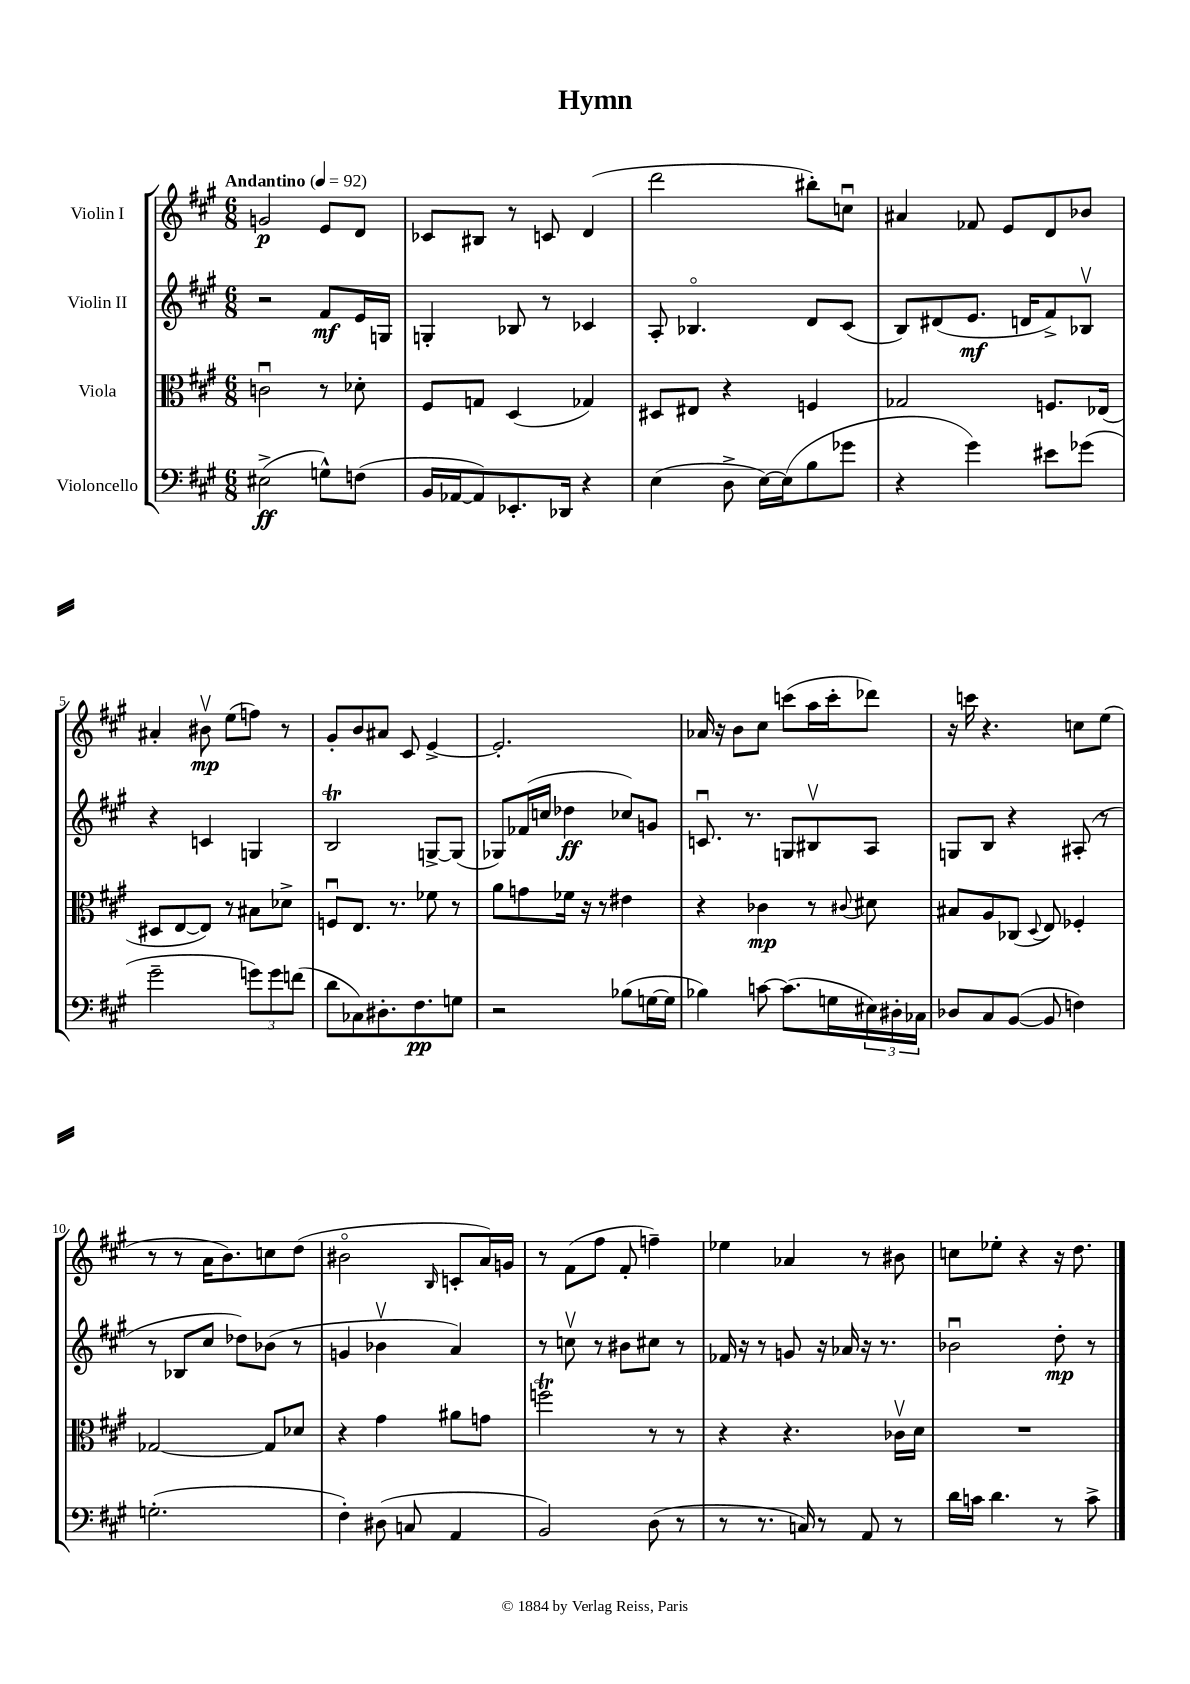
\header { title = "Hymn" }
<<
\new StaffGroup <<
\new Staff = "s0" \with { instrumentName = "Violin I" } {
    \clef treble \key a \major \numericTimeSignature \time 6/8 \tempo "Andantino" 4 = 92
    g'2\p e'8 d'8 |
    ces'8 bis8 r8 c'8 d'4( |
    d'''2 bis''8-.) c''8\downbow |
    ais'4 fes'8 e'8 d'8 bes'8 |
    ais'4-. bis'8\upbow\mp e''8( f''8) r8 |
    gis'8-. b'8 ais'8 cis'8 e'4~-> |
    e'2.-. |
    aes'16 r16 b'8 cis''8 c'''8( a''16 c'''16-. des'''8) |
    r16 c'''16 r4. c''8 e''8( |
    r8 r8 a'16 b'8.) c''8 d''8( |
    bis'2\flageolet \grace { b16 } c'8-. a'16) g'16 |
    r8 fis'8( fis''8 fis'8-. f''4--) |
    ees''4 aes'4 r8 bis'8 |
    c''8 ees''8-. r4 r16 d''8. \bar "|." |
}
\new Staff = "s1" \with { instrumentName = "Violin II" } {
    \clef treble \key a \major \numericTimeSignature \time 6/8
    r2 fis'8\mf e'16 g16 |
    g4-. bes8 r8 ces'4 |
    a8-. bes4.\flageolet d'8 cis'8( |
    b8) dis'8( e'8.\mf d'16 fis'8->) bes8\upbow |
    r4 c'4 g4 |
    b2\trill g8~-> g8( |
    ges8) fes'16( c''16 des''4\ff ces''8) g'8 |
    c'8.\downbow r8. g8 bis8\upbow a8 |
    g8 b8 r4 ais8-.( r8 |
    r8 bes8 cis''8 des''8) bes'8( r8 |
    g'4 bes'4\upbow a'4) |
    r8 c''8\upbow r8 bis'8 cis''8 r8 |
    fes'16 r16 r8 g'8 r16 aes'16 r16 r8. |
    bes'2\downbow d''8-.\mp r8 \bar "|." |
}
\new Staff = "s2" \with { instrumentName = "Viola" } {
    \clef alto \key a \major \numericTimeSignature \time 6/8
    c'2\downbow r8 des'8-. |
    fis8 g8 d4( ges4) |
    dis8 eis8 r4 f4 |
    ges2 f8. ees16( |
    dis8 e8~ e8) r8 bis8 des'8-> |
    f8\downbow e8. r8. fes'8 r8 |
    a'8 g'8 fes'16 r16 r8 eis'4 |
    r4 ces'4\mp r8 \appoggiatura { cis'8 } dis'8 |
    bis8 a8 ces8( \appoggiatura { d8 } e8) fes4-. |
    ges2~ ges8 des'8 |
    r4 gis'4 ais'8 g'8 |
    f''2\trill r8 r8 |
    r4 r4. ces'16\upbow d'16 |
    R2. \bar "|." |
}
\new Staff = "s3" \with { instrumentName = "Violoncello" } {
    \clef bass \key a \major \numericTimeSignature \time 6/8
    eis2->\ff( g8-^) f8( |
    b,16 aes,16~ aes,8) ees,8.-. des,16 r4 |
    e4( d8-> e16~) e16( b8 ges'8 |
    r4 gis'4) eis'8 ges'8( |
    gis'2-- \tuplet 3/2 { g'8) g'8 f'8( } |
    d'8 ces8) dis8.-. fis8.\pp g8 |
    r2 bes8( g16~ g16 |
    bes4) c'8~ c'8.( g16 \tuplet 3/2 { eis16) dis16-. ces16 } |
    des8 cis8 b,8~( b,8 f4) |
    g2.-.( |
    fis4-.) dis8( c8 a,4 |
    b,2) d8( r8 |
    r8 r8. c16) r8 a,8 r8 |
    d'16 c'16 d'4. r8 c'8-> \bar "|." |
}
>>
>>
